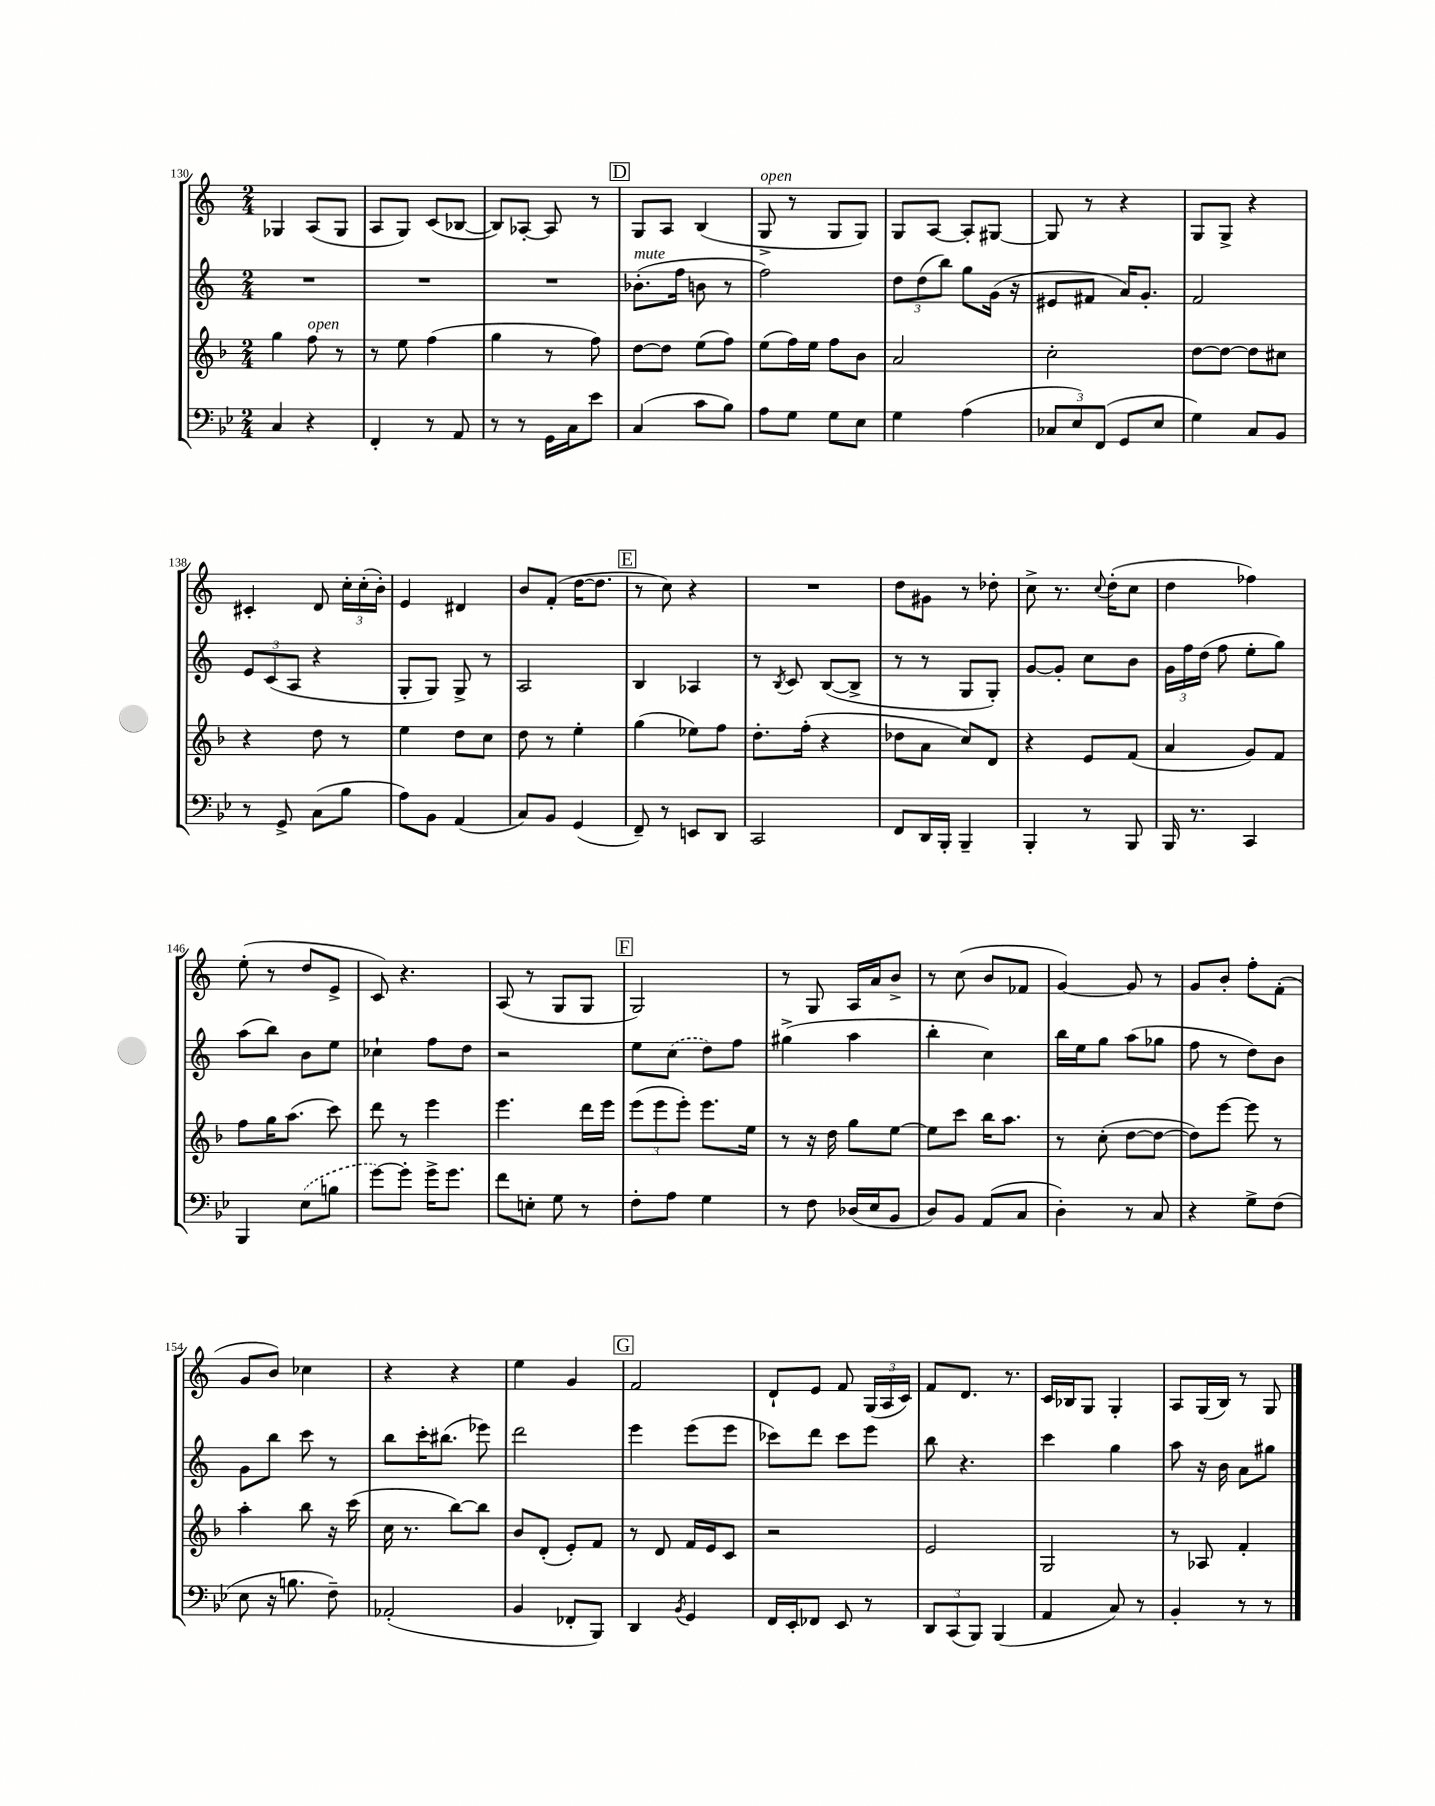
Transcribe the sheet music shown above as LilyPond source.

<<
\new StaffGroup <<
\new Staff = "s0" {
    \clef treble \key c \major \numericTimeSignature \time 2/4
    \autoBeamOff ges4 a8[( ges8] |
    a8[ g8]) c'8[( bes8]~ |
    bes8[) aes8]~-. aes8 r8 |
    \mark \markup { \box "D" } g8[ a8] b4( |
    g8->^\markup { \italic "open" } r8 g8[ g8]) |
    g8[ a8]~ a8[-. gis8]~ |
    gis8 r8 r4 |
    g8[ g8]-> r4 |
    cis'4-. d'8 \tuplet 3/2 { c''16[-. c''16-.( b'16]-.) } |
    e'4 dis'4 |
    b'8[ f'8]-.( d''16[~ d''8.] |
    \mark \markup { \box "E" } r8 c''8) r4 |
    R2 |
    d''8[ gis'8] r8 des''8-. |
    c''8-> r8. \appoggiatura { c''8 } d''16[-.( c''8] |
    d''4 fes''4) |
    e''8-.( r8 d''8[ e'8]-> |
    c'8) r4. |
    a8( r8 g8[ g8] |
    \mark \markup { \box "F" } g2) |
    r8 g8 a16[ a'16 b'8]-> |
    r8 c''8( b'8[ fes'8] |
    g'4~) g'8 r8 |
    g'8[ b'8]-. f''8[-. f'8]-.( |
    g'8[ b'8]) ces''4 |
    r4 r4 |
    e''4 g'4 |
    \mark \markup { \box "G" } f'2 |
    d'8[-! e'8] f'8 \tuplet 3/2 { g16[( a16 c'16]) } |
    f'8[ d'8.] r8. |
    c'16[ bes16 g8] g4-. |
    a8[ g16( b16]) r8 g8 \bar "|." |
}
\new Staff = "s1" {
    \clef treble \key c \major \numericTimeSignature \time 2/4
    \autoBeamOff R2 |
    R2 |
    R2 |
    \mark \markup { \box "D" } bes'8.[-.^\markup { \italic "mute" }( f''16] b'8 r8 |
    f''2) |
    \tuplet 3/2 { d''8[ d''8( b''8]) } g''8[ g'16]( r16 |
    eis'8[ fis'8] a'16[) g'8.]-. |
    f'2 |
    \tuplet 3/2 { e'8[ c'8( a8] } r4 |
    g8[-. g8]) g8-> r8 |
    a2 |
    \mark \markup { \box "E" } b4 aes4 |
    r8 \acciaccatura { b8 } c'8 b8[~( b8]-> |
    r8 r8 g8[ g8]-.) |
    g'8[~ g'8]-. c''8[ b'8] |
    \tuplet 3/2 { g'16[ f''16 d''16]( } f''8 e''8[-. g''8]) |
    a''8[( b''8]) b'8[ e''8] |
    ces''4-! f''8[ d''8] |
    r2 |
    \mark \markup { \box "F" } e''8[ \once \slurDashed c''8]( d''8[) f''8] |
    gis''4->( a''4 |
    b''4-. c''4) |
    b''16[ e''16 g''8] a''8[( ges''8] |
    f''8 r8 d''8[) b'8] |
    g'8[ b''8] c'''8 r8 |
    b''8[ c'''16-. bis''8.]( ees'''8) |
    d'''2 |
    \mark \markup { \box "G" } e'''4 e'''8[( e'''8] |
    ces'''8[) d'''8] ces'''8[ e'''8] |
    b''8 r4. |
    c'''4 g''4 |
    a''8 r16 b'16 a'8[ gis''8] \bar "|." |
}
\new Staff = "s2" {
    \clef treble \key f \major \numericTimeSignature \time 2/4
    \autoBeamOff g''4 f''8^\markup { \italic "open" } r8 |
    r8 e''8 f''4( |
    g''4 r8 f''8) |
    \mark \markup { \box "D" } d''8[~ d''8] e''8[( f''8]) |
    e''8[( f''16) e''16] f''8[ bes'8] |
    a'2 |
    c''2-. |
    d''8[~ d''8]~ d''8[ cis''8] |
    r4 d''8 r8 |
    e''4 d''8[ c''8] |
    d''8 r8 e''4-. |
    \mark \markup { \box "E" } g''4( ees''8[) f''8] |
    d''8.[-. f''16]-.( r4 |
    des''8[ a'8] c''8[) d'8] |
    r4 e'8[ f'8]( |
    a'4 g'8[) f'8] |
    f''8[ g''16 a''8.]( c'''8) |
    d'''8 r8 e'''4 |
    e'''4. d'''16[ e'''16] |
    \mark \markup { \box "F" } \tuplet 3/2 { e'''8[( e'''8 e'''8]-.) } e'''8.[ e''16] |
    r8 r16 d''16 g''8[ e''8]~ |
    e''8[ c'''8] bes''16[ a''8.] |
    r8 c''8-.( d''8[~ d''8]~ |
    d''8[) e'''8]~ e'''8 r8 |
    a''4-. bes''8 r16 c'''16( |
    c''16 r8. bes''8[~) bes''8] |
    bes'8[ d'8]-.( e'8[-.) f'8] |
    \mark \markup { \box "G" } r8 d'8 f'16[ e'16 c'8] |
    r2 |
    e'2 |
    g2 |
    r8 aes8 f'4-. \bar "|." |
}
\new Staff = "s3" {
    \clef bass \key bes \major \numericTimeSignature \time 2/4
    \autoBeamOff c4 r4 |
    f,4-. r8 a,8 |
    r8 r8 g,16[ c16 ees'8] |
    \mark \markup { \box "D" } c4( c'8[ bes8]) |
    a8[ g8] g8[ ees8] |
    g4 a4( |
    \tuplet 3/2 { ces8[ ees8) f,8]( } g,8[ ees8] |
    g4) c8[ bes,8] |
    r8 g,8-> c8[( bes8] |
    a8[) bes,8] a,4( |
    c8[) bes,8] g,4( |
    \mark \markup { \box "E" } f,8--) r8 e,8[ d,8] |
    c,2 |
    f,8[ d,16 bes,,16]-. bes,,4-- |
    bes,,4-. r8 bes,,8 |
    bes,,16 r8. c,4 |
    bes,,4 \once \slurDashed ees8[( b8] |
    g'8[~) g'8]-. g'16[-> g'8.] |
    f'8[ e8]-. g8 r8 |
    \mark \markup { \box "F" } f8[-. a8] g4 |
    r8 f8 des16[( ees16 bes,8] |
    d8[) bes,8] a,8[( c8] |
    d4-.) r8 c8 |
    r4 g8[-> f8]( |
    ees8 r16 b8. f8--) |
    aes,2-.( |
    bes,4 fes,8[-. bes,,8]) |
    \mark \markup { \box "G" } d,4 \acciaccatura { bes,8 } g,4 |
    f,16[ ees,16-. fes,8] ees,8 r8 |
    \tuplet 3/2 { d,8[ c,8( bes,,8]) } bes,,4( |
    a,4 c8) r8 |
    bes,4-. r8 r8 \bar "|." |
}
>>
>>
\layout { \context { \Score currentBarNumber = #130 } }
